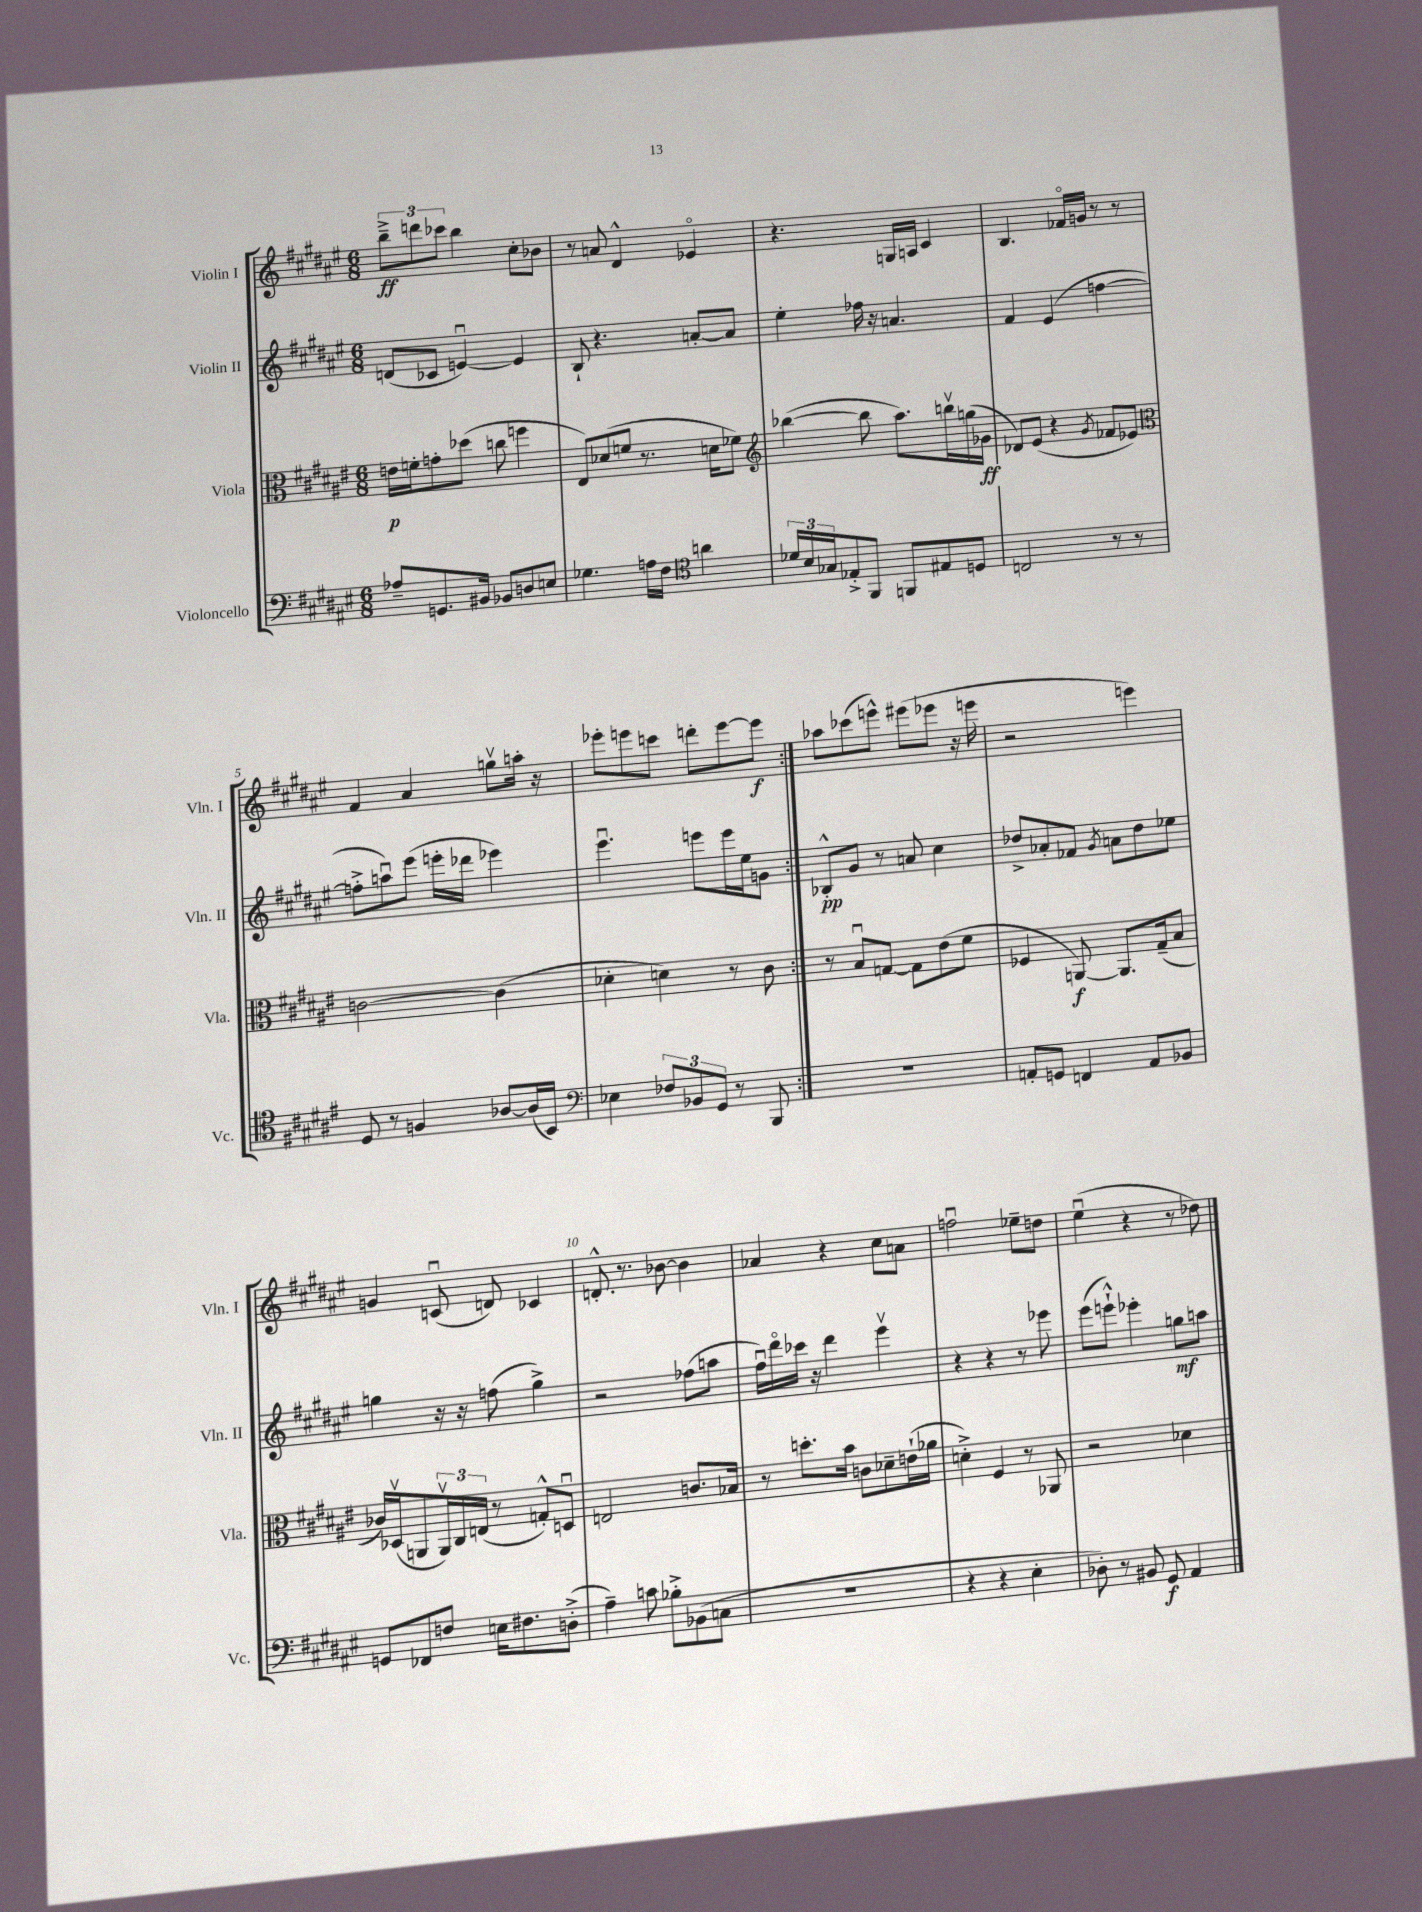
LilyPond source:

<<
\new StaffGroup <<
\new Staff = "s0" \with { instrumentName = "Violin I" shortInstrumentName = "Vln. I" } {
    \clef treble \key fis \major \numericTimeSignature \time 6/8
    \repeat volta 2 { \tuplet 3/2 { b''8--->\ff d'''8 ces'''8 } b''4 cis''8-. bes'8 |
    r8 a'8 dis'4-^ ees'4\flageolet |
    r4. g16 a16 cis'4 |
    b4. fes'16\flageolet g'16 r8 r8 |
    fis'4 ais'4 g''8\upbow a''16-. r16 |
    ees'''8-. e'''8 c'''8 d'''8-. e'''8~ e'''8\f | }
    aes''8 ces'''8( e'''8-^) eis'''8( ees'''8 r16 e'''16 |
    r2 e'''4) |
    g'4 c'8\downbow( d'8) ces'4 |
    d'8.-.-^ r8. bes'8~ bes'4 |
    aes'4 r4 cis''8 a'8 |
    f''2\downbow ees''8-- d''8 |
    eis''4\downbow( r4 r8 des''8) \bar "|." |
}
\new Staff = "s1" \with { instrumentName = "Violin II" shortInstrumentName = "Vln. II" } {
    \clef treble \key fis \major \numericTimeSignature \time 6/8
    \repeat volta 2 { d'8( ces'8 e'4~\downbow) e'4 |
    b8-! r4. a'8~-. a'8 |
    eis''4-. fes''16 r16 a'4. |
    fis'4 eis'4( f''4~ |
    f''8-.-> a''8\downbow) eis'''8( e'''16-. des'''16 ees'''4) |
    eis'''4.\downbow e'''8 e'''16 eis''16 g'8 | }
    bes8-.-^\pp gis'8 r8 a'8 cis''4 |
    des''8-> aes'8-. fes'8 \acciaccatura { gis'8 } a'8 des''8 ees''8 |
    g''4 r16 r16 f''8( g''4->) |
    r2 fes''8( a''8 |
    fis''16\downbow) dis'''16\flageolet ces'''16 r16 dis'''4 eis'''4\upbow |
    r4 r4 r8 ees'''8 |
    eis'''8( e'''8-!-^) ees'''4-. g''8\mf a''8 \bar "|." |
}
\new Staff = "s2" \with { instrumentName = "Viola" shortInstrumentName = "Vla." } {
    \clef alto \key fis \major \numericTimeSignature \time 6/8
    \repeat volta 2 { e'16\p f'16-. g'8-. des''8( c''8 f''4 |
    eis8) des'8( f'8 r8. d'16 fes'8) |
    \clef treble bes''4~( bes''8 ais''8.) b''16\upbow g''16( ges'16\ff |
    des'8) eis'8( r4 \acciaccatura { gis'8 } fes'8 ees'8) |
    \clef alto c'2~ c'4( |
    des'4-. d'4) r8 cis'8 | }
    r8 b8\downbow g8~ g8 eis'8( fis'8 |
    fes4 a,8~\f) a,8. gis16--( b8 |
    ces'16) des16\upbow( a,8 \tuplet 3/2 { a,16\upbow) cis16 e16( } r8 g8-.-^) d8\downbow |
    e2 c'8. bes16 |
    r8 d''8.-. b'16 c'8 des'8-- e'16-!( aes'16 |
    d'4-.->) fis4 r8 aes,8 |
    r2 des'4 \bar "|." |
}
\new Staff = "s3" \with { instrumentName = "Violoncello" shortInstrumentName = "Vc." } {
    \clef bass \key fis \major \numericTimeSignature \time 6/8
    \repeat volta 2 { aes8-- g,8. bis,16 bes,8 d8 e8 |
    ges4. a16 fis16 \clef tenor a'4 |
    \tuplet 3/2 { des'16 b16 ges16 } ees8-.-> fis,8 f,8 eis8 d8 |
    c2 r8 r8 |
    dis8 r8 f4 aes8~ aes16( b,16) |
    \clef bass ees4 \tuplet 3/2 { fes8 bes,8 gis,8 } r8 b,,8 | }
    R2. |
    a,8-. g,8 f,4 a,8 bes,8 |
    g,8 fes,8 f8 e16 fis8. d8-.->( |
    ais4--) c'8 bes8-.-> bes,8( c8 |
    R2. |
    r4 r4 eis4-. |
    des8-.) r8 bis,8 gis,8\f ais,4 \bar "|." |
}
>>
>>
\layout { \context { \Score \override BarNumber.break-visibility = ##(#f #t #t) barNumberVisibility = #(every-nth-bar-number-visible 5) } }
